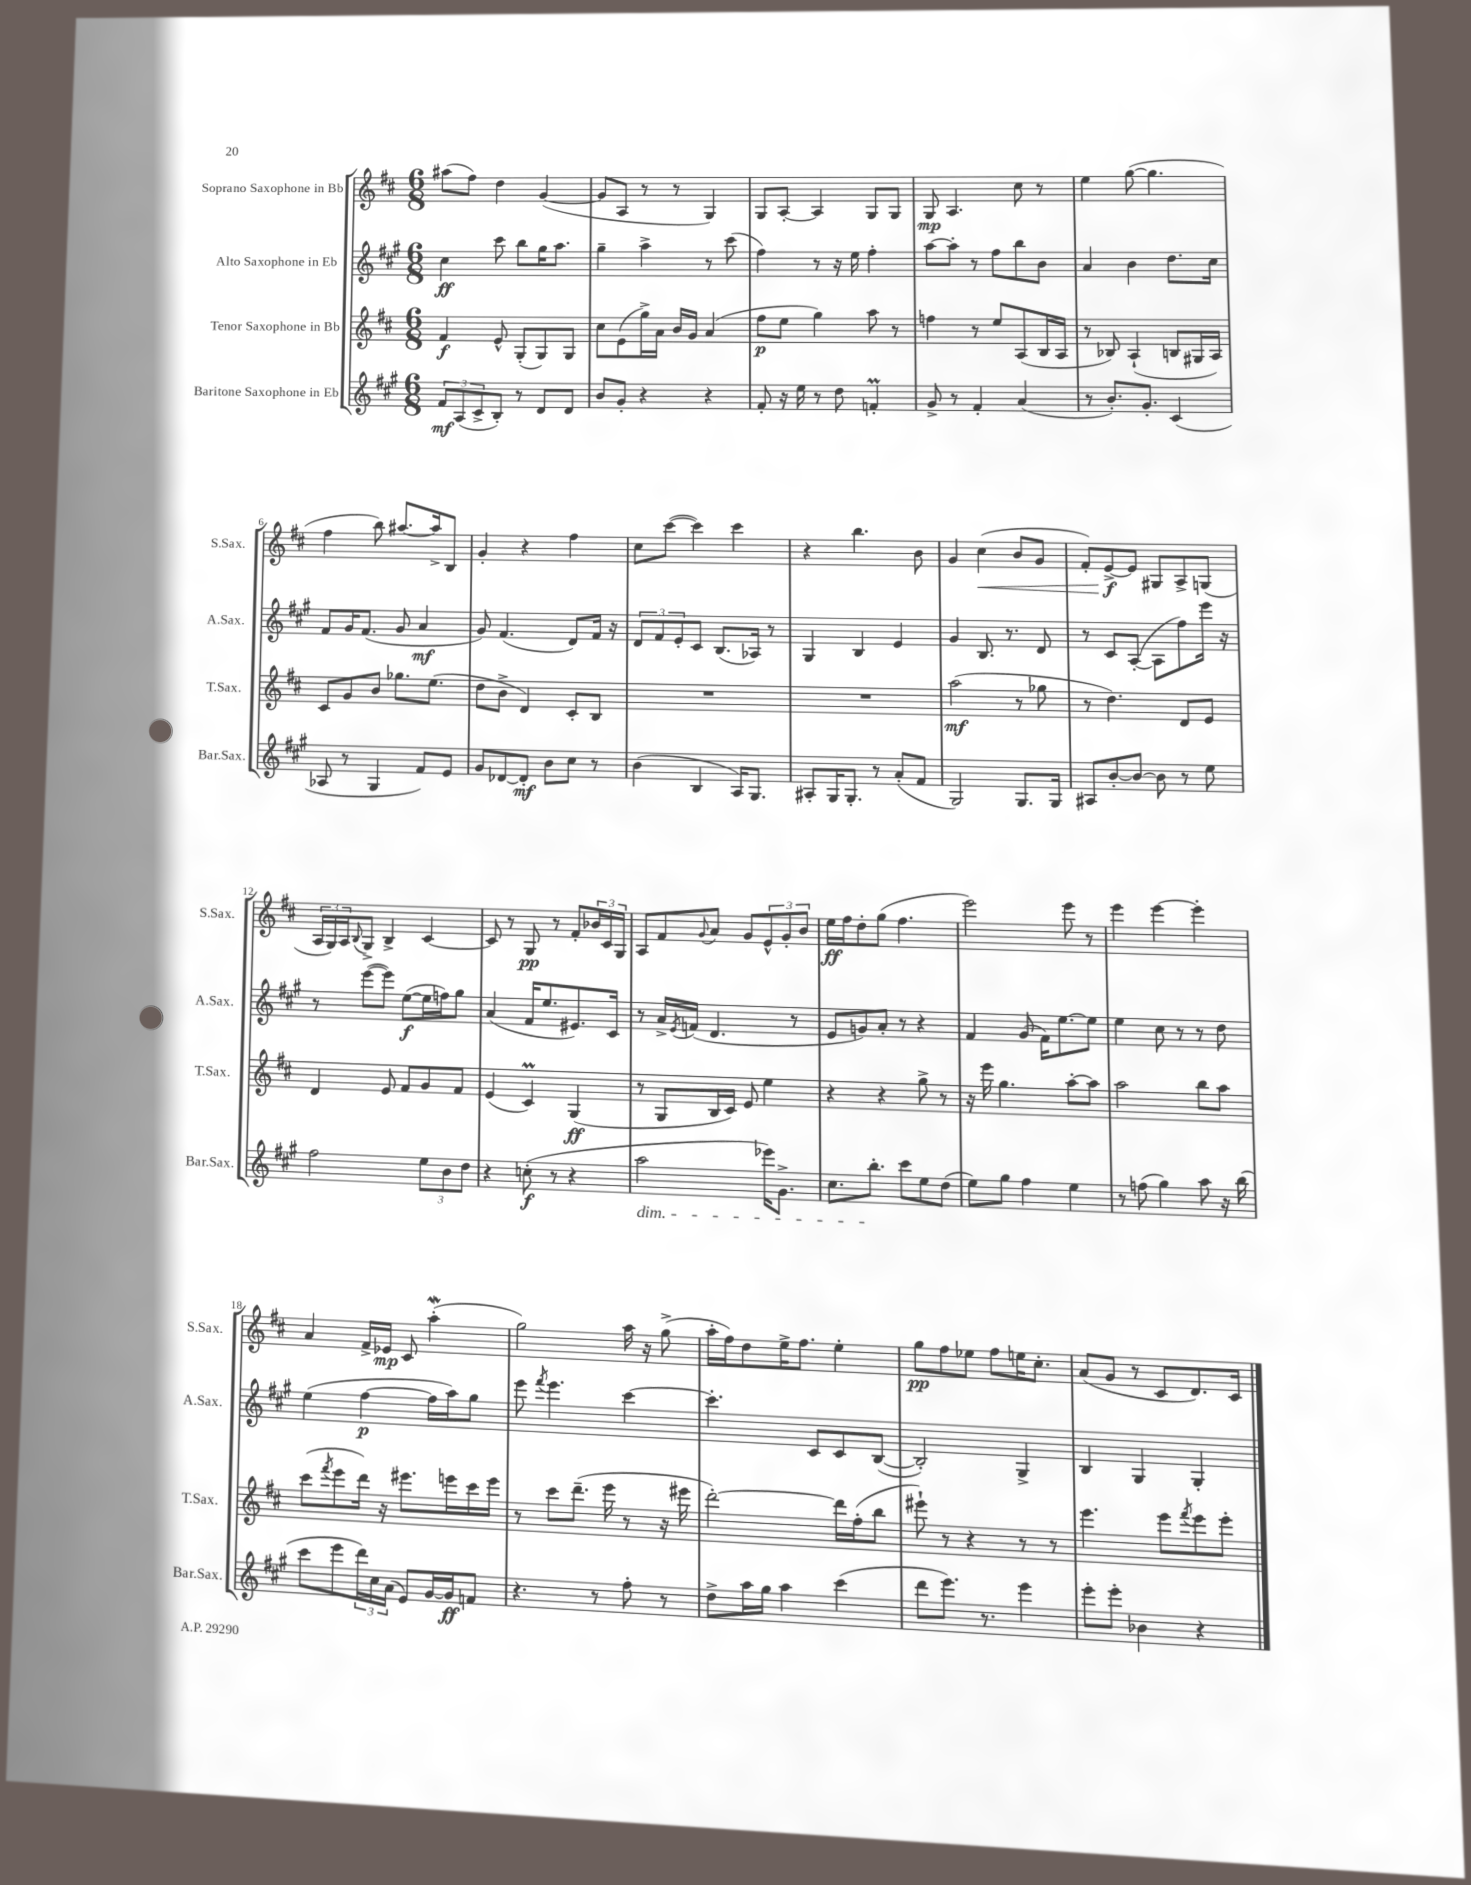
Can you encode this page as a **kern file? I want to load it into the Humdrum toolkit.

**kern	**dynam	**kern	**dynam	**kern	**dynam	**kern	**dynam
*part4	*part4	*part3	*part3	*part2	*part2	*part1	*part1
*staff4	*staff4	*staff3	*staff3	*staff2	*staff2	*staff1	*staff1
*I"Baritone Saxophone in Eb	*	*I"Tenor Saxophone in Bb	*	*I"Alto Saxophone in Eb	*	*I"Soprano Saxophone in Bb	*
*I'Bar.Sax.	*	*I'T.Sax.	*	*I'A.Sax.	*	*I'S.Sax.	*
*clefG2	*	*clefG2	*	*clefG2	*	*clefG2	*
*k[f#c#g#]	*	*k[f#c#]	*	*k[f#c#g#]	*	*k[f#c#]	*
*M6/8	*	*M6/8	*	*M6/8	*	*M6/8	*
=1	=1	=1	=1	=1	=1	=1	=1
12f#/L	mf	4f#/	f	4cc#\	ff	(8aa#X\L	.
(12A/	.	.	.	.	.	.	.
.	.	.	.	.	.	8ff#\J)	.
12c#^/	.	.	.	.	.	.	.
8B'/J)	.	8e^^/	.	8ccc#\	.	4dd\	.
8r	.	(8G'/L	.	8bb\L	.	.	.
8d/L	.	8G/)	.	16gg#\K	.	([4g/	.
.	.	.	.	8.aa\J	.	.	.
8d/J	.	8G/J	.	.	.	.	.
=2	=2	=2	=2	=2	=2	=2	=2
8b/L	.	8cc#\L	.	4gg#~\	.	8g/L]	.
8g#'/J	.	(8e\	.	.	.	8A/J	.
4r	.	16gg^\L)	.	4aa^\	.	8r	.
.	.	16a\JJ	.	.	.	.	.
.	.	16b/LL	.	.	.	8r	.
.	.	16g/JJ	.	.	.	.	.
4r	.	(4a/	.	8r	.	4G/)	.
.	.	.	.	(8ccc#\	.	.	.
=3	=3	=3	=3	=3	=3	=3	=3
8f#'/	.	8ff#\L	p	4ff#\)	.	8G/L	.
16r	.	8ee\J	.	.	.	[8A'/J	.
16ee\	.	.	.	.	.	.	.
8r	.	4gg\)	.	8r	.	4A/]	.
8dd\	.	.	.	16r	.	.	.
.	.	.	.	16ee\	.	.	.
4fnM'/	.	8aa\	.	4ff#'\	.	8G/L	.
.	.	8r	.	.	.	8G/J	.
=4	=4	=4	=4	=4	=4	=4	=4
8g#^/	.	4ffn\	.	[8aa\L	.	8G/	mp
8r	.	.	.	8aa'\J]	.	4.A/	.
4f#'/	.	8r	.	8r	.	.	.
.	.	8ee/L	.	8ff#\L	.	.	.
(4a/	.	(8A/	.	8bb\	.	8cc#\	.
.	.	16B/L	.	8b\J	.	8r	.
.	.	16A/JJ	.	.	.	.	.
=5	=5	=5	=5	=5	=5	=5	=5
8r	.	8r	.	4a/	.	4ee\	.
8.b'/L)	.	8B-X/)	.	.	.	.	.
.	.	(4A`/	.	4b\	.	([8gg\	.
8.g#'/J	.	.	.	.	.	.	.
.	.	.	.	.	.	4.gg\]	.
(4c#/	.	8Bn/L	.	8.dd\L	.	.	.
.	.	16G#X/L	.	.	.	.	.
.	.	16A/JJ)	.	16cc#\Jk	.	.	.
!!LO:LB:g=z
=6	=6	=6	=6	=6	=6	=6	=6
8A-X/	.	8c#/L	.	8f#/L	.	4ff#\	.
8r	.	8g/	.	16g#/K	.	.	.
.	.	.	.	(8.f#/J	.	.	.
4G#/	.	8b/J	.	.	.	8bb\)	.
.	.	8.gg-X\L	.	8g#/	.	[8.aa#X/L	.
8f#/L)	.	.	.	4a/	mf	.	.
.	.	(8.ee\J	.	.	.	16aa#^/k]	.
8e/J	.	.	.	.	.	8B/J	.
=7	=7	=7	=7	=7	=7	=7	=7
8g#/L	.	8dd\L	.	8g#/)	.	4g'/	.
[8d-X/	.	8b^\J	.	(4.f#/	.	.	.
8d-'/J]	mf	4d/)	.	.	.	4r	.
8b\L	.	.	.	.	.	.	.
8cc#\J	.	8c#'/L	.	8d/L)	.	4ff#\	.
8r	.	8B/J	.	16f#/Jk	.	.	.
.	.	.	.	16r	.	.	.
=8	=8	=8	=8	=8	=8	=8	=8
(4b\	.	2.r	.	12d/L	.	8cc#\L	.
.	.	.	.	12f#/	.	.	.
.	.	.	.	.	.	([8ccc#\J	.
.	.	.	.	12e'/	.	.	.
4B/	.	.	.	8c#/J	.	4ccc#\])	.
.	.	.	.	(8.B/L	.	.	.
16A/KL)	.	.	.	.	.	4ccc#\	.
8.G#/J	.	.	.	16A-X/Jk)	.	.	.
.	.	.	.	8r	.	.	.
=9	=9	=9	=9	=9	=9	=9	=9
8A#X'/L	.	2.r	.	4G#/	.	4r	.
16G#/K	.	.	.	.	.	.	.
8.G#'/J	.	.	.	.	.	.	.
.	.	.	.	4B/	.	4.bb\	.
8r	.	.	.	.	.	.	.
(8a'/L	.	.	.	4e/	.	.	.
8f#/J	.	.	.	.	.	8b\	.
=10	=10	=10	=10	=10	=10	=10	=10
2G#/)	.	(2aa\	mf	4g#/	.	4g/	.
!	!	!	!	!	!	!	!LO:HP:b
.	.	.	.	8.B/	.	(4cc#\	<
.	.	.	.	8.r	.	.	.
8.G#/L	.	8r	.	.	.	8b/L	.
.	.	8gg-X\	.	8d/	.	8g/J	.
16G#/Jk	.	.	.	.	.	.	.
=11	=11	=11	=11	=11	=11	=11	=11
8A#X/L	.	8r	.	8r	.	8f#'/L)	.
[8b'/	.	4.dd\)	.	8c#/L	.	[8e^/	f
8b/J_	.	.	.	([8A'/J	.	8e/J]	[
8b\]	.	.	.	8A\L]	.	8G#X/L	.
8r	.	8d/L	.	8ff#\)	.	8A^/	.
8ee\	.	8e/J	.	16eee\Jk	.	(8Gn/J	.
.	.	.	.	16r	.	.	.
!!LO:LB:g=z
=12	=12	=12	=12	=12	=12	=12	=12
2ff#\	.	4d/	.	8r	.	24A/LL	.
.	.	.	.	.	.	24G/)	.
.	.	.	.	.	.	24A/J	.
.	.	.	.	.	.	8qqB/	.
.	.	.	.	([8eee\L	.	8G^/J	.
.	.	8e/	.	8eee\J])	.	4B^/	.
.	.	8f#/L	.	([8ee\L	f	.	.
12ee\L	.	8g/	.	16ee\L]	.	[4c#/	.
.	.	.	.	16ffn\J)	.	.	.
12b\	.	.	.	.	.	.	.
.	.	8f#/J	.	8gg#\J	.	.	.
12dd\J	.	.	.	.	.	.	.
=13	=13	=13	=13	=13	=13	=13	=13
4r	.	(4e/	.	(4a/	.	8c#/]	.
.	.	.	.	.	.	8r	.
(8ccn'\	f	4c#m/)	.	16f#/KL	.	8G/	pp
.	.	.	.	8.ee/	.	.	.
8r	.	.	.	.	.	8r	.
4r	.	(4G/	ff	8.e#X/)	.	8f#'/L	.
.	.	.	.	.	.	24b-X/L	.
.	.	.	.	.	.	24c#/	.
.	.	.	.	16c#/Jk	.	.	.
.	.	.	.	.	.	24G/JJ	.
=14	=14	=14	=14	=14	=14	=14	=14
!LO:TX:b:i:t=dim.	!	!	!	!	!	!	!
2aa\	.	8r	.	8r	.	8A/L	.
.	.	8G/L	.	16a^/LL	.	8f#/	.
.	.	.	.	8qe/	.	.	.
.	.	.	.	(16fn/JJ	.	.	.
.	.	.	.	.	.	8qqg/	.
.	.	16B/L	.	4.d/	.	8a/J	.
.	.	16c#/JJ)	.	.	.	.	.
.	.	8e/	.	.	.	8g/L	.
16eee-X\KL)	.	4ee\	.	.	.	12e^^/	.
8.g#^\J	.	.	.	.	.	.	.
.	.	.	.	.	.	12g'/	.
.	.	.	.	8r	.	.	.
.	.	.	.	.	.	12b/J	.
=15	=15	=15	=15	=15	=15	=15	=15
8.cc#\L	.	4r	.	8e/L	.	16ee\LL	ff
.	.	.	.	.	.	16ff#\J	.
.	.	.	.	8gn/)	.	8dd'\	.
8.bb'\J	.	.	.	.	.	.	.
.	.	4r	.	8a'/J	.	(8gg\J	.
8ccc#\L	.	.	.	8r	.	4.ff#\	.
8ee\	.	8gg^\	.	4r	.	.	.
(8dd\J	.	8r	.	.	.	.	.
=16	=16	=16	=16	=16	=16	=16	=16
8ee\L)	.	16r	.	4f#/	.	2eee\)	.
.	.	16eee\	.	.	.	.	.
8gg#\J	.	4.gg\	.	.	.	.	.
4ff#\	.	.	.	(8g#/	.	.	.
.	.	.	.	16f#\KL)	.	.	.
.	.	.	.	[8.ee\	.	.	.
4ee\	.	[8aa'\L	.	.	.	8eee\	.
.	.	8aa\J]	.	8ee\J]	.	8r	.
=17	=17	=17	=17	=17	=17	=17	=17
8r	.	2aa\	.	4ee\	.	4eee\	.
(8ffn\	.	.	.	.	.	.	.
4gg#\)	.	.	.	8cc#\	.	[4eee\	.
.	.	.	.	8r	.	.	.
8aa\	.	8bb\L	.	8r	.	4eee'\]	.
16r	.	8aa\J	.	8dd\	.	.	.
(16bb\	.	.	.	.	.	.	.
!!LO:LB:g=z
=18	=18	=18	=18	=18	=18	=18	=18
8ccc#\L	.	(8ccc#\L	.	(4ee\	.	4a/	.
.	.	8qfff#/	.	.	.	.	.
8eee\	.	8eee\	.	.	.	.	.
24ddd\L)	.	16ddd\Jk)	.	[4ff#\	p	16f#^/LL	.
24cc#\	.	.	.	.	.	.	.
.	.	16r	.	.	.	16e-X/JJ	mp
(24a\JJ	.	.	.	.	.	.	.
8e/L)	.	8.eee#X\L	.	.	.	8c#/	.
[16g#/L	.	.	.	16ff#\LL]	.	(4aaW'\	.
16g#/J]	ff	16eeen\L	.	16aa\J)	.	.	.
8fn/J	.	16ccc#\	.	8gg#\J	.	.	.
.	.	16eee\JJ	.	.	.	.	.
=19	=19	=19	=19	=19	=19	=19	=19
4.r	.	8r	.	8eee\	.	2gg\)	.
.	.	.	.	8qfff#/	.	.	.
.	.	8ccc#\L	.	4.eee\	.	.	.
.	.	(8.ddd~\J	.	.	.	.	.
8r	.	.	.	.	.	.	.
.	.	16eee\	.	.	.	.	.
8ff#'\	.	8r	.	[4ccc#\	.	16aa\	.
.	.	.	.	.	.	16r	.
8r	.	16r	.	.	.	(8gg^\	.
.	.	16eee#X\	.	.	.	.	.
=20	=20	=20	=20	=20	=20	=20	=20
8dd^\L	.	[2ddd'\)	.	4.ccc#'\]	.	16aa'\LL	.
.	.	.	.	.	.	16ff#\J)	.
16aa\L	.	.	.	.	.	8dd\	.
16gg#\JJ	.	.	.	.	.	.	.
4aa\	.	.	.	.	.	16ee^\K	.
.	.	.	.	.	.	8.ff#\J	.
.	.	.	.	8c#/L	.	.	.
(4ccc#\	.	16ddd\LL]	.	8c#/	.	4ee'\	.
.	.	(16ff#'\J	.	.	.	.	.
.	.	8bb\J	.	([8B/J	.	.	.
=21	=21	=21	=21	=21	=21	=21	=21
8ddd\L	.	8eee#X`\)	.	2B'/])	.	8gg\L	pp
8.eee\J)	.	8r	.	.	.	8ff#\	.
.	.	4r	.	.	.	8ee-X\J	.
8.r	.	.	.	.	.	.	.
.	.	.	.	.	.	8ff#\L	.
4eee\	.	8r	.	4G#^/	.	16een\K	.
.	.	.	.	.	.	8.cc#'\J	.
.	.	8r	.	.	.	.	.
=22	=22	=22	=22	=22	=22	=22	=22
8eee'\L	.	4.eee\	.	4B/	.	(8a/L	.
8eee'\J	.	.	.	.	.	8g/J	.
4b-X\	.	.	.	4G#/	.	8r	.
.	.	8eee\L	.	.	.	8c#/L	.
.	.	8qfff#/	.	.	.	.	.
4r	.	8eee\	.	4G#'/	.	8.d/)	.
.	.	8eee'\J	.	.	.	.	.
.	.	.	.	.	.	16c#/Jk	.
==	==	==	==	==	==	==	==
*-	*-	*-	*-	*-	*-	*-	*-
